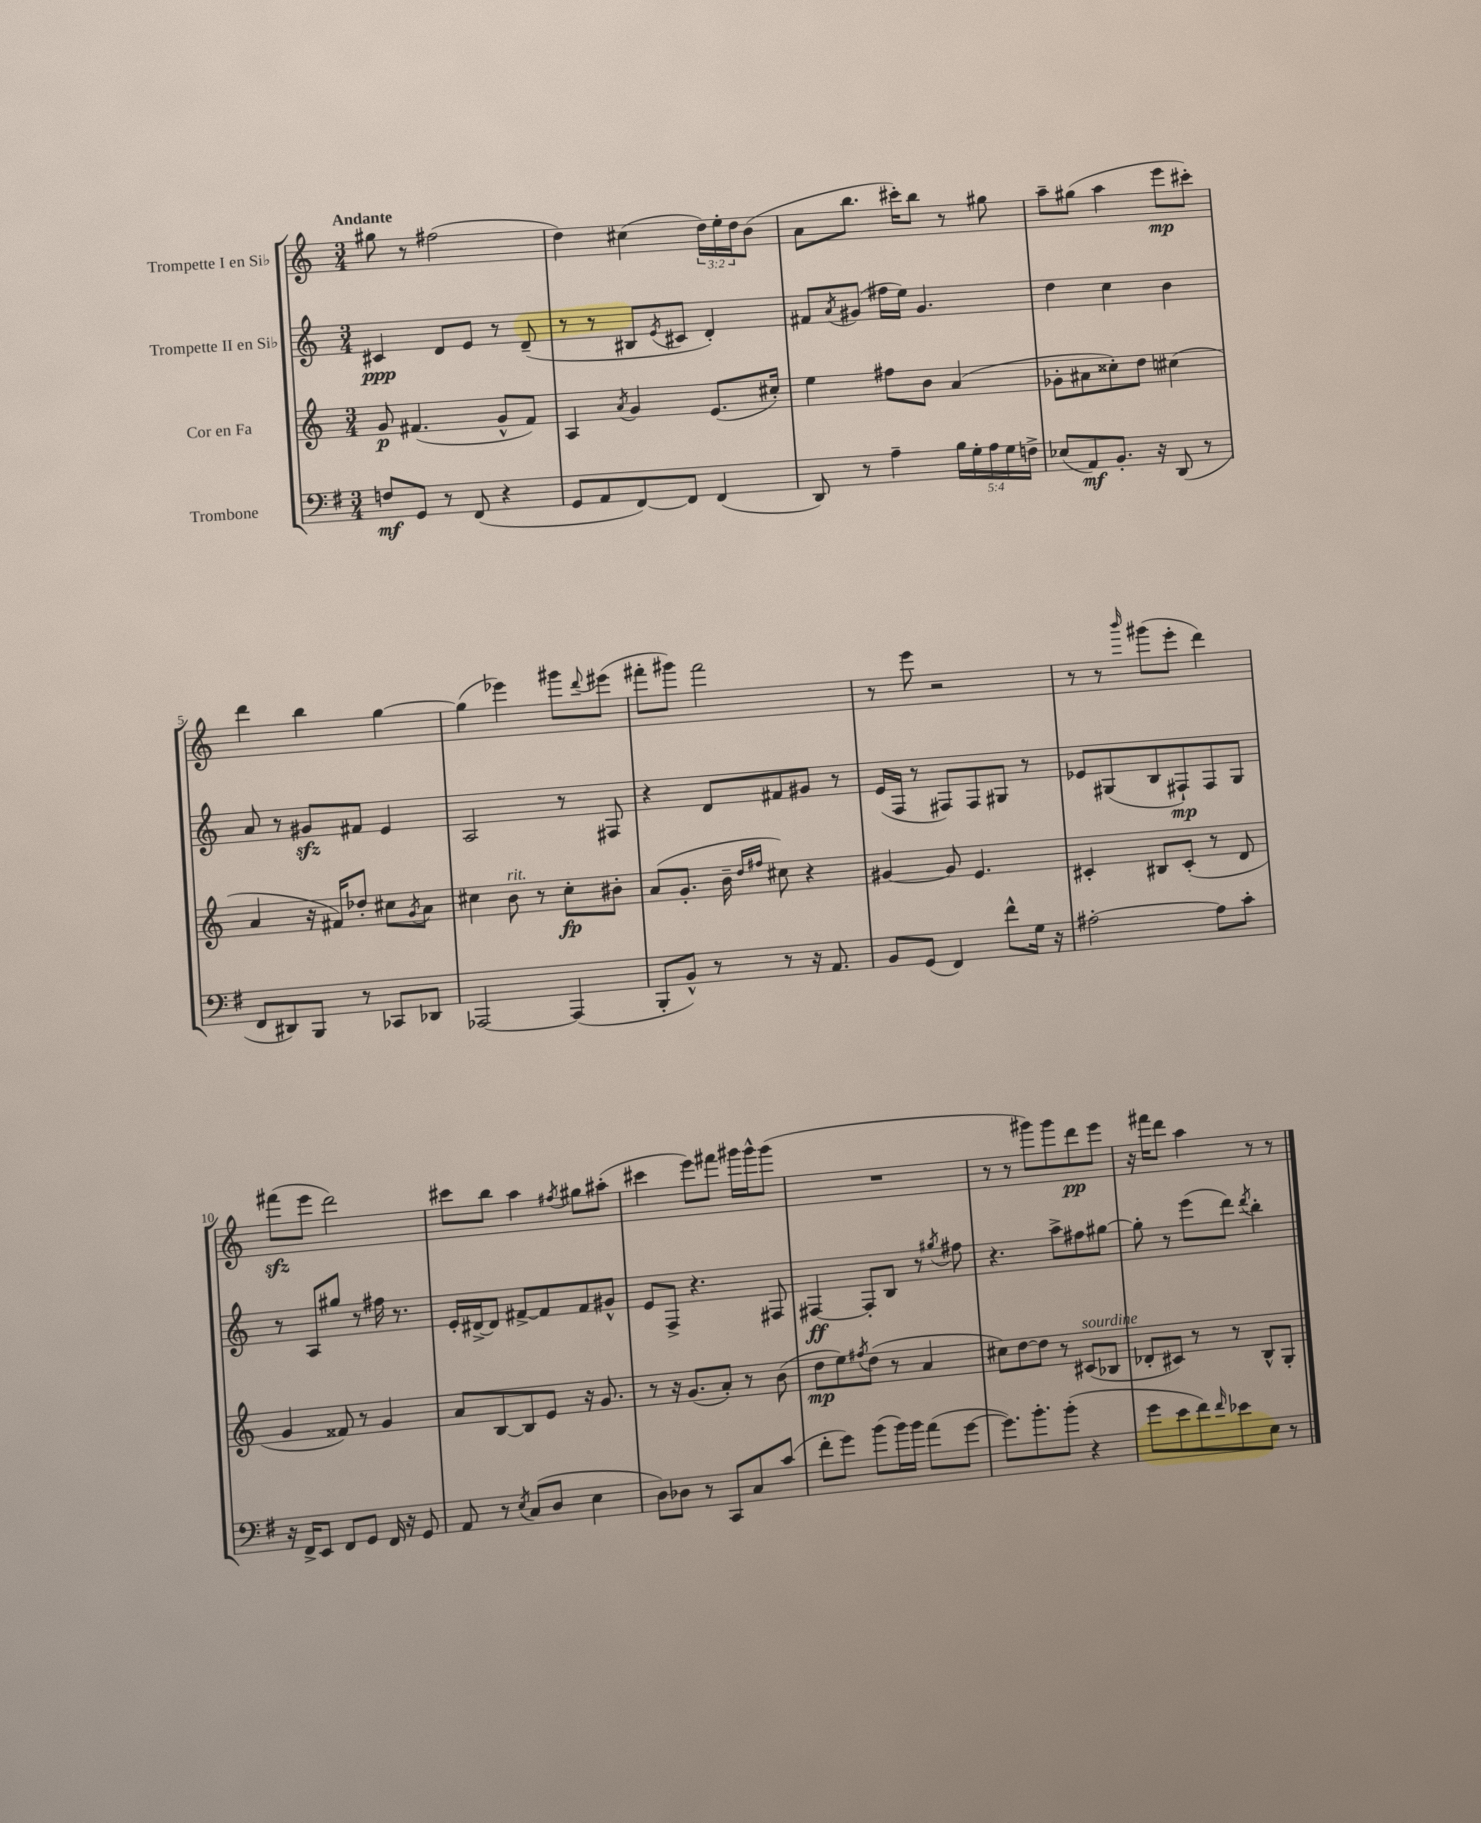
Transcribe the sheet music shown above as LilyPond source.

<<
\new StaffGroup <<
\new Staff = "s0" \with { instrumentName = "Trompette I en Sib" } {
    \clef treble \key c \major \numericTimeSignature \time 3/4 \override Staff.TupletNumber.text = #tuplet-number::calc-fraction-text \tempo "Andante"
    gis''8 r8 fis''2( |
    d''4) cis''4( \tuplet 3/2 { d''16) e''16-. d''16 } b'8( |
    a'8 b''8. cis'''16-.) b''8 r8 gis''8 |
    a''8-- gis''8( a''4 e'''8\mp cis'''8-.) |
    d'''4 b''4 g''4~ |
    g''4( ees'''4) gis'''8 \appoggiatura { d'''8 } eis'''8( |
    fis'''8-. gis'''8) fis'''2 |
    r8 e'''8 r2 |
    r8 r8 \grace { b'''16 } gis'''8( e'''8-. d'''4) |
    fis'''8\sfz( e'''8 d'''2) |
    cis'''8 b''8 a''4 \acciaccatura { fis''8 } gis''8 ais''8-.( |
    cis'''4 e'''8) fis'''8 gis'''16 gis'''16-^ gis'''8( |
    R2. |
    r8 r8 gis'''8) gis'''8 d'''8\pp e'''8 |
    r16 fis'''16 d'''8 a''4 r8 r8 \bar "|." |
}
\new Staff = "s1" \with { instrumentName = "Trompette II en Sib" } {
    \clef treble \key c \major \numericTimeSignature \time 3/4
    cis'4\ppp d'8 e'8 r8 d'8--( |
    r8 r8 bis8 \acciaccatura { e'8 } cis'8 d'4-.) |
    fis'8 \acciaccatura { a'8 } gis'8( fis''16 e''16) gis'4. |
    d''4 c''4 b'4 |
    a'8 r8 gis'8\sfz fis'8 e'4 |
    a2 r8 fis8 |
    r4 d'8 fis'8 gis'8 r8 |
    e'16( f16 r8 fis8) fis8 gis8 r8 |
    ees'8 gis8( b8 fis8-!\mp) fis8 gis8 |
    r8 a8 gis''8 r8 fis''16 r8. |
    e'16-. dis'16~-> dis'8 fis'8~-> fis'8 fis'8 gis'8-^ |
    e'8 f8-> r4. fis8 |
    fis4~\ff fis8-. b8 r8 \acciaccatura { gis''8 } fis''8 |
    r4. a''8-> fis''8 gis''8~ |
    gis''8-. r8 e'''8( d'''8) \acciaccatura { d'''8 } b''4-. \bar "|." |
}
\new Staff = "s2" \with { instrumentName = "Cor en Fa" } {
    \clef treble \key c \major \numericTimeSignature \time 3/4
    g'8\p fis'4.( g'8-^ fis'8) |
    a4 \acciaccatura { a'8 } g'4 e'8.( cis''16-.) |
    e''4 fis''8 b'8 a'4( |
    ges'8-. ais'8 cisis''8-.) d''8 cis''4( |
    a'4 r16 fis'16) des''8-. cis''8 \acciaccatura { g'8 } a'8 |
    cis''4 b'8^\markup { \italic "rit." } r8 cis''8-.\fp bis'8-. |
    a'8( g'8.-. b'16-- \grace { d''16 fis''16 } cis''8) r4 |
    gis'4~ gis'8 e'4. |
    cis'4-. bis8 cis'8-.( r8 d'8 |
    g'4 fisis'8) r8 g'4 |
    a'8 b8~ b8 e'8 r16 g'8. |
    r8 r16 g'8.( a'8-.) r8 b'8( |
    d''8\mp e''8) \acciaccatura { fis''8 } d''8( r8 a'4 |
    cis''8) d''8~ d''8 r8 cis'8^\markup { \italic "sourdine" }( bes8 |
    des'8-. cis'8) r8 r8 b8-^ g8-. \bar "|." |
}
\new Staff = "s3" \with { instrumentName = "Trombone" } {
    \clef bass \key g \major \numericTimeSignature \time 3/4 \override Staff.TupletNumber.text = #tuplet-number::calc-fraction-text
    f8\mf g,8 r8 fis,8( r4 |
    g,8 a,8 fis,8~) fis,8 fis,4( |
    d,8) r8 a4-- \tuplet 5/4 { b16 g16-. a16 g16 f16-> } |
    ees8( a,8\mf) b,8.-. r16 d,8( r8 |
    fis,8 dis,8) b,,8 r8 ces,8 des,8 |
    aes,,2~ aes,,4( |
    b,,8-. b,8-^) r8 r8 r16 a,8. |
    b,8 g,8( fis,4) fis'8-^ g16 r16 |
    ais2~-. ais8 c'8-. |
    r16 fis,16-> e,8 fis,8 g,8 fis,16 r16 g,8 |
    a,8 r8 \acciaccatura { e8 } c8( d8 e4 |
    d8) des8 r8 c,8 c8 c'8( |
    fis'8-. g'8) b'8( b'16) b'16 a'8( g'8~ |
    g'8.) b'8.-. b'8-.( r4 |
    g'8 e'8 fis'8) \grace { fis'16 } ees'8 e8 r8 \bar "|." |
}
>>
>>
